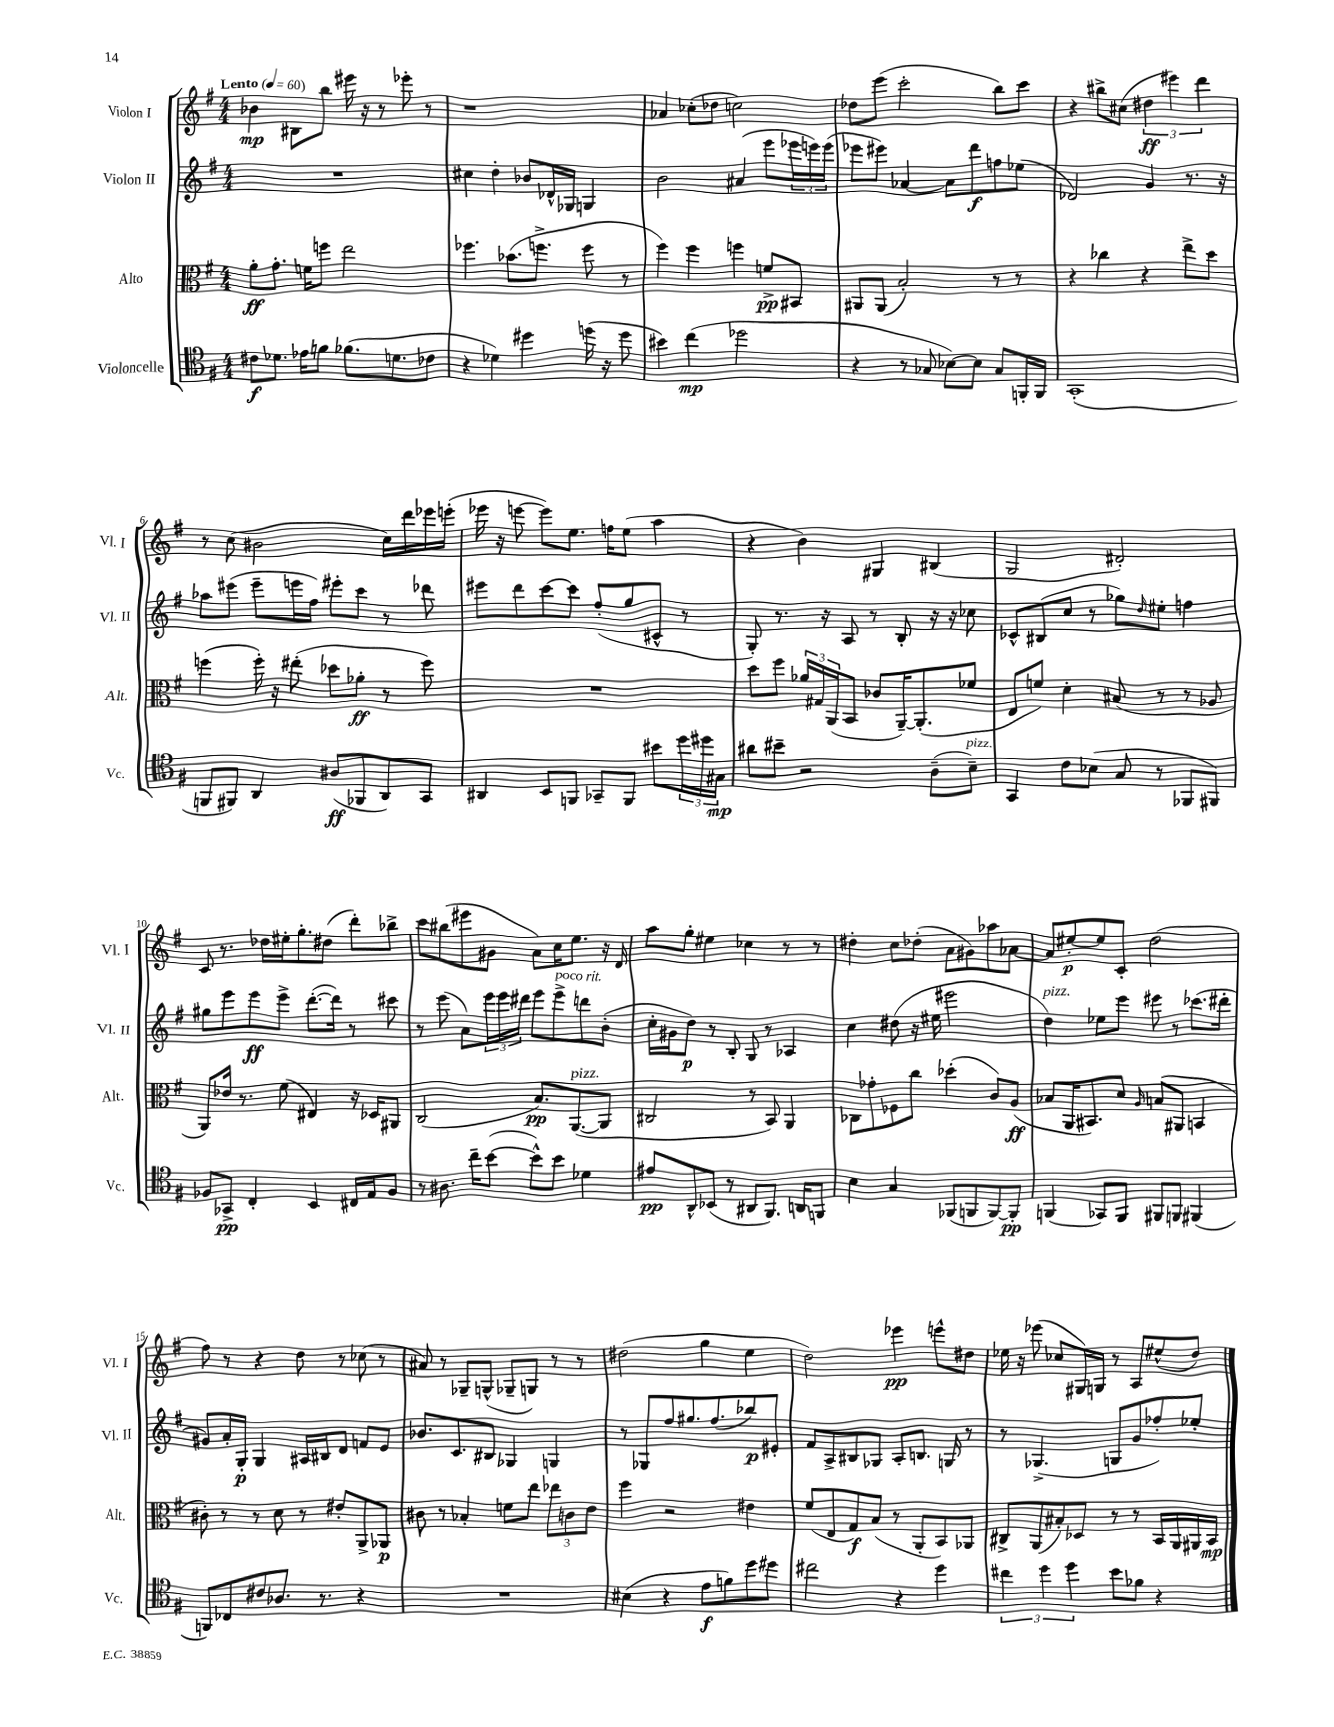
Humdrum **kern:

**kern	**dynam	**kern	**dynam	**kern	**dynam	**kern	**dynam
*part4	*part4	*part3	*part3	*part2	*part2	*part1	*part1
*staff4	*staff4	*staff3	*staff3	*staff2	*staff2	*staff1	*staff1
*I"Violoncelle	*	*I"Alto	*	*I"Violon II	*	*I"Violon I	*
*I'Vc.	*	*I'Alt.	*	*I'Vl. II	*	*I'Vl. I	*
*clefC4	*	*clefC3	*	*clefG2	*	*clefG2	*
*k[f#]	*	*k[f#]	*	*k[f#]	*	*k[f#]	*
*M4/4	*	*M4/4	*	*M4/4	*	*M4/4	*
*MM60	*	*MM60	*	*MM60	*	*MM60	*
=1	=1	=1	=1	=1	=1	=1	=1
!	!	!	!	!	!	!LO:TX:a:B:t=Lento	!
8c#X\L	f	8a'\L	ff	1r	.	4b-X\	mp
8.d-X\J	.	8.g'\J	.	.	.	.	.
.	.	.	.	.	.	8B#X\L	.
16e-X\KL	.	16fn\KL	.	.	.	.	.
8fn\J	.	8ffn\J	.	.	.	8bb\J	.
(8.f-X\L	.	2ee\	.	.	.	16eee#X\	.
.	.	.	.	.	.	16r	.
.	.	.	.	.	.	8r	.
8.dn\	.	.	.	.	.	.	.
.	.	.	.	.	.	8eee-X'\	.
8c-X\J	.	.	.	.	.	8r	.
=2	=2	=2	=2	=2	=2	=2	=2
4r	.	4.ff-X\	.	4cc#X\	.	1r	.
4d-X\)	.	.	.	4dd'\	.	.	.
.	.	(8.b-X\L	.	.	.	.	.
4dd#X\	.	.	.	8b-X/L	.	.	.
.	.	8.ffn^\J	.	.	.	.	.
.	.	.	.	16d-X^^/L	.	.	.
.	.	.	.	16G-X/JJ	.	.	.
(16ddn\	.	8ff\	.	4Gn/	.	.	.
16r	.	.	.	.	.	.	.
8dd\	.	8r	.	.	.	.	.
=3	=3	=3	=3	=3	=3	=3	=3
4b#X\)	.	4ff#\)	.	2b\	.	4a-X/	.
(4cc\	mp	4ff#\	.	.	.	(8cc-X'\L	.
.	.	.	.	.	.	8dd-X\J	.
2dd-X\	.	4ffn\	.	(4a#X/	.	2ccn\)	.
.	.	8fn^/L	pp	8eee\L	.	.	.
.	.	8BB#X/J	.	24eee-X\L	.	.	.
.	.	.	.	24eeen\)	.	.	.
.	.	.	.	(24eee\JJ	.	.	.
=4	=4	=4	=4	=4	=4	=4	=4
4r	.	8AA#X/L	.	8eee-X\L	.	8dd-X\L	.
.	.	(8AA#/J	.	8eee#X\J)	.	(8eee\J	.
8r	.	2B'/)	.	[4a-X/	.	2ccc'\	.
8G-X/	.	.	.	.	.	.	.
[8B-X\L)	.	.	.	8a-\L]	.	.	.
8B-\J]	.	.	.	8ddd\	f	.	.
8G-/L	.	8r	.	8ffn\	.	8bb\L)	.
16FFn'/L	.	8r	.	(8ee-X\J	.	8ccc\J	.
16FF/JJ	.	.	.	.	.	.	.
=5	=5	=5	=5	=5	=5	=5	=5
(1GG'	.	4r	.	2d-X/)	.	4r	.
.	.	4cc-X\	.	.	.	8bb#X^\L	.
.	.	.	.	.	.	(8cc#X\J	.
.	.	4r	.	4g/	.	6dd#X\	ff
.	.	.	.	.	.	6eee#X\)	.
.	.	8ee^\L	.	8.r	.	.	.
.	.	.	.	.	.	6ddd\	.
.	.	8dd\J	.	.	.	.	.
.	.	.	.	16r	.	.	.
!!LO:LB:g=z
=6	=6	=6	=6	=6	=6	=6	=6
8FFn/L	.	(4ffn\	.	8aa-X\L	.	8r	.
8FF#X/J)	.	.	.	(8eee#X\J	.	(8cc\	.
4AA/	.	16ff'\)	.	8eee#~\L	.	2b#X\	.
.	.	16r	.	.	.	.	.
.	.	(8ee#X'\	.	16eeen\L	.	.	.
.	.	.	.	16ff#\JJ)	.	.	.
(8A#X/L	ff	8dd-X\L	.	8eee#X'\L	.	.	.
8FF-X/	.	8a-X'\J	ff	8ccc\J	.	.	.
8AA/)	.	8r	.	8r	.	16cc\LL)	.
.	.	.	.	.	.	16ddd\	.
8GG/J	.	8ff\)	.	8ddd-X\	.	16eee-X\	.
.	.	.	.	.	.	(16eeen'\JJ	.
=7	=7	=7	=7	=7	=7	=7	=7
4AA#X/	.	1r	.	8eee#X\L	.	16eee-X\	.
.	.	.	.	.	.	16r	.
.	.	.	.	8ddd\	.	[8eeen\	.
8BB/L	.	.	.	[8ccc\	.	8eee\L])	.
8FFn/J	.	.	.	8ccc\J]	.	8.ee\J	.
8GG-X~/L	.	.	.	(8ff#'/L	.	.	.
.	.	.	.	.	.	16ffn\KL	.
8FF/J	.	.	.	8gg/	.	(8ee\J	.
8b#X\L	.	.	.	8c#X^^/J	.	4aa\	.
24dd\L	.	.	.	8r	.	.	.
24dd#X\	.	.	.	.	.	.	.
24G#X\JJ	mp	.	.	.	.	.	.
=8	=8	=8	=8	=8	=8	=8	=8
8a#X\L	.	8dd\L	.	8G'/)	.	4r	.
8b#X~\J	.	8ff#\J	.	8.r	.	.	.
2r	.	24a-X/LL	.	.	.	4b\)	.
.	.	24G#X/	.	.	.	.	.
.	.	.	.	16r	.	.	.
.	.	(24AA/J	.	.	.	.	.
.	.	8BB/J	.	8A/	.	.	.
.	.	8c-X/L	.	8r	.	4G#X/	.
.	.	[16AA~/K)	.	8B'/	.	.	.
.	.	(8.AA'/]	.	.	.	.	.
(8A~\L	.	.	.	16r	.	(4B#X/	.
.	.	.	.	16r	.	.	.
!LO:TX:a:i:t=pizz.	!	!	!	!	!	!	!
8B~\J)	.	8f-X/J	.	8cc-X\	.	.	.
=9	=9	=9	=9	=9	=9	=9	=9
4GG/	.	8E/L	.	8c-X^^/L	.	2G/	.
.	.	8fn/J)	.	(8B#X/	.	.	.
8c\L	.	4d'\	.	8cc/J	.	.	.
(8B-X\J	.	.	.	8r	.	.	.
8G/	.	(8B#X/	.	8gg-X\L)	.	2d#X'/)	.
.	.	.	.	16qqdd/	.	.	.
8r	.	8r	.	8ee#X'\J	.	.	.
8FF-X/L	.	8r	.	4ffn\	.	.	.
8FF#X/J)	.	8A-X/	.	.	.	.	.
!!LO:LB:g=z
=10	=10	=10	=10	=10	=10	=10	=10
8F-X/L	.	8AA/L)	.	8gg#X\L	.	8c/	.
8GG-X^/J	pp	16e-X/Jk	.	8eee\	.	8.r	.
.	.	8.r	.	.	.	.	.
4C'/	.	.	.	8eee\	ff	.	.
.	.	.	.	.	.	16dd-X\LL	.
.	.	(8f#\	.	8eee^\J	.	16ee#X'\J	.
.	.	.	.	.	.	8.gg'\	.
4BB/	.	4E#X/)	.	([8.ddd'\L	.	.	.
.	.	.	.	.	.	(8dd#X\J	.
.	.	.	.	16ddd\Jk])	.	.	.
16C#X/LL	.	16r	.	8r	.	8ddd'\L)	.
16E/J	.	16D-X/KL	.	.	.	.	.
8F-/J	.	8AA#X/J	.	8ccc#X\	.	8bb-X^\J	.
=11	=11	=11	=11	=11	=11	=11	=11
8r	.	(2C/	.	8r	.	8ccc\L	.
8.A#X\	.	.	.	(8eee\	.	(8bb#X\	.
.	.	.	.	8a\L)	.	8eee#X\	.
16cc~\KL	.	.	.	.	.	.	.
([8b\J	.	.	.	24eee\L	.	8g#X\J	.
.	.	.	.	24eee\	.	.	.
.	.	.	.	24ddd#X\JJ	.	.	.
8b^^\L])	.	8.B/L)	pp	8eee\L	.	8a\L)	.
!	!	!	!	!LO:TX:a:i:t=poco rit.	!	!	!
8b\J	.	.	.	8eee^\	.	16cc\K	.
!	!	!LO:TX:a:i:t=pizz.	!	!	!	!	!
.	.	([8.AA/	.	.	.	8.ee\J	.
4d-X\	.	.	.	8dddn\	.	.	.
.	.	8AA/J]	.	(8b'\J	.	16r	.
.	.	.	.	.	.	16d/	.
=12	=12	=12	=12	=12	=12	=12	=12
8e#X/L	pp	2C#X/	.	16cc'\LL	.	8aa\L	.
.	.	.	.	16g#X\J	.	.	.
8AA^^/	.	.	.	8dd\J)	p	8gg'\J	.
(8BB-X/J	.	.	.	8r	.	4ee#X\	.
8r	.	.	.	8B'/	.	.	.
8AA#X/L	.	8r	.	8G/	.	4cc-X\	.
8.FF#/J)	.	8BB/)	.	8r	.	.	.
.	.	4AA/	.	4A-X/	.	8r	.
16AAn/KL	.	.	.	.	.	.	.
8FFn/J	.	.	.	.	.	8r	.
=13	=13	=13	=13	=13	=13	=13	=13
4B\	.	8C-X\L	.	4cc\	.	4dd#X'\	.
.	.	8g-X'\	.	.	.	.	.
4G/	.	8F-X\	.	(8dd#X\	.	8cc\L	.
.	.	8cc\J	.	16r	.	(8dd-X'\J	.
.	.	.	.	16ee#X\	.	.	.
(8FF-X/L	.	(4dd-X'\	.	2eee#X\	.	8a\L	.
8FFn/	.	.	.	.	.	8g#X\)	.
[8FF/)	.	8c/L)	.	.	.	8aa-X\	.
8FF'/J]	pp	(8A/J	ff	.	.	[8a-X\J	.
=14	=14	=14	=14	=14	=14	=14	=14
!	!	!	!	!LO:TX:a:i:t=pizz.	!	!	!
(4FFn/	.	8B-X/L	.	4dd\)	.	8a-/L]	.
.	.	16AA/K	.	.	.	[8ee#X'/	p
.	.	8.BB#X/)	.	.	.	.	.
8GG-X/L)	.	.	.	8ee-X\L	.	8ee#/]	.
8FF/J	.	8d/J	.	8eee\J	.	8c'/J	.
.	.	16qqA/	.	.	.	.	.
8FF#X/L	.	(8Bn/L	.	8eee#X\	.	(2dd\	.
8FFn/J	.	8AA#X/J	.	8r	.	.	.
(4FF#X/	.	4BBn/	.	(8.ccc-X\L	.	.	.
.	.	.	.	16ddd#X'\Jk	.	.	.
!!LO:LB:g=z
=15	=15	=15	=15	=15	=15	=15	=15
8FFn/L)	.	8c#X'\)	.	8g#X/L)	.	8ff#\)	.
8C-X/	.	8r	.	16a'/L	.	8r	.
.	.	.	.	16G'/JJ	p	.	.
8c#X/	.	8r	.	4G/	.	4r	.
8.A-X/J	.	8d\	.	.	.	.	.
.	.	8r	.	16A#X/LL	.	8dd\	.
8.r	.	.	.	16B#X/J	.	.	.
.	.	8e#X'/L	.	8d/J	.	8r	.
4r	.	8AA^/	.	8fn/L	.	(8cc-X\	.
.	.	8AA-X/J	p	8e/J	.	8r	.
=16	=16	=16	=16	=16	=16	=16	=16
1r	.	8c#X\	.	8.b-X/L	.	8a#X/)	.
.	.	8r	.	.	.	8r	.
.	.	.	.	8.c/	.	.	.
.	.	4B-X'/	.	.	.	8G-X~/L	.
.	.	.	.	8B#X/J	.	(8Gn^^/J	.
.	.	8fn\L	.	4G-X/	.	8G-X~/L	.
.	.	8ee\J	.	.	.	8Gn/J)	.
.	.	12ee-X\L	.	4Gn/	.	8r	.
.	.	12cn\	.	.	.	.	.
.	.	.	.	.	.	8r	.
.	.	12e\J	.	.	.	.	.
=17	=17	=17	=17	=17	=17	=17	=17
(4B#X\	.	4ff#\	.	8r	.	(2dd#X\	.
.	.	.	.	8G-X/L	.	.	.
4r	.	2r	.	8ff#/	.	.	.
.	.	.	.	8.gg#X/	.	.	.
8e\L	f	.	.	.	.	4gg\	.
.	.	.	.	(8.ff#/	.	.	.
8fn\)	.	.	.	.	.	.	.
8dd\	.	4e#X\	.	8bb-X/)	p	4ee\	.
8dd#X\J	.	.	.	8e#X'/J	.	.	.
=18	=18	=18	=18	=18	=18	=18	=18
2cc#X\	.	(8f#/L	.	8f#/L	.	2dd\)	.
.	.	8E/	.	8A^/	.	.	.
.	.	8G/)	f	8B#X/	.	.	.
.	.	(8B/J	.	8G-X/J	.	.	.
4r	.	8r	.	8A'/L	.	4eee-X\	pp
.	.	8AA'/L	.	8.Bn/J	.	.	.
4dd\	.	8BB/)	.	.	.	8eeen^^\L	.
.	.	.	.	16Gn/	.	.	.
.	.	8AA-X/J	.	8r	.	8dd#X\J	.
=19	=19	=19	=19	=19	=19	=19	=19
6cc#X\	.	8C#X^/L	.	8r	.	16ee-X\	.
.	.	.	.	.	.	16r	.
.	.	(8AA/	.	(4.G-X^/	.	(8eee-X\	.
6dd\	.	.	.	.	.	.	.
.	.	8B#X'/)	.	.	.	8cc-X/L	.
6dd\	.	.	.	.	.	.	.
.	.	8D-X/J	.	.	.	16G#X/L)	.
.	.	.	.	.	.	16Gn/JJ	.
8b\L	.	8r	.	8Gn/L	.	8r	.
8f-X\J	.	8r	.	8g/	.	8A/L	.
4r	.	16BB/LL	.	8ff-X'/)	.	(8ee#X^^/	.
.	.	16AA/	.	.	.	.	.
.	.	16AA#X/	.	8ee-X'/J	.	8dd/J)	.
.	.	16BB/JJ	mp	.	.	.	.
==	==	==	==	==	==	==	==
*-	*-	*-	*-	*-	*-	*-	*-
